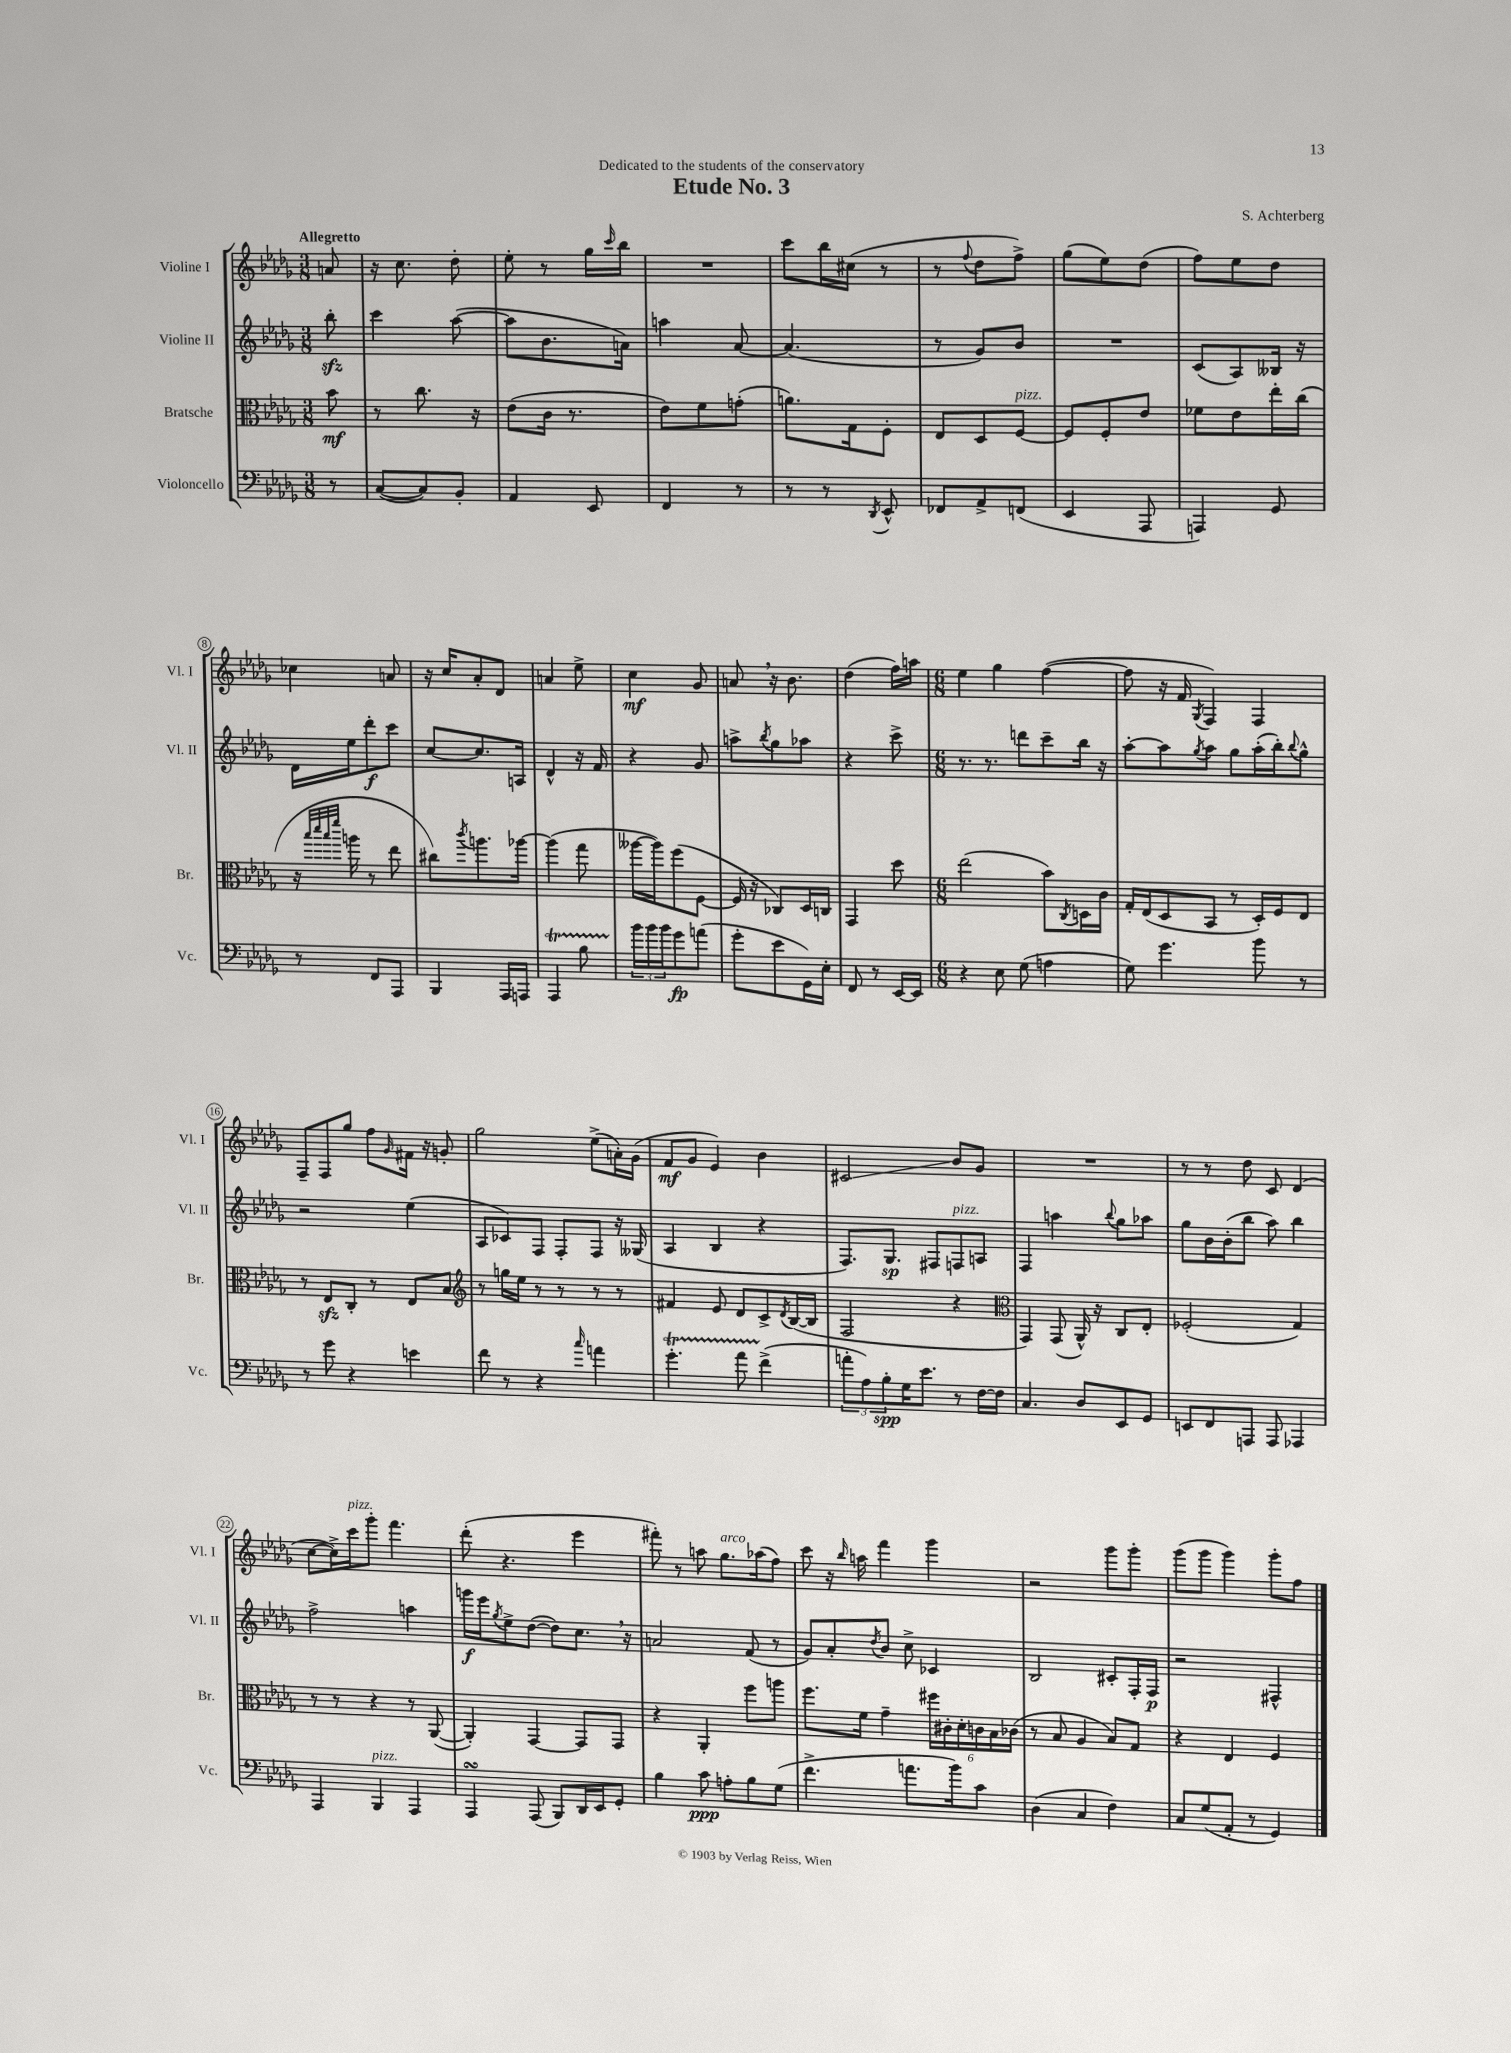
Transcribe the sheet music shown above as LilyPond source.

\header { title = "Etude No. 3" composer = "S. Achterberg" dedication = "Dedicated to the students of the conservatory" }
<<
\new StaffGroup <<
\new Staff = "s0" \with { instrumentName = "Violine I" shortInstrumentName = "Vl. I" } {
    \clef treble \key des \major \numericTimeSignature \time 3/8 \partial 8 \tempo "Allegretto"
    a'8 |
    r16 c''8. des''8-. |
    ees''8-. r8 ges''16 \grace { c'''16 } bes''16 |
    R4. |
    c'''8 bes''16 cis''16( r8 |
    r8 \appoggiatura { f''8 } des''8 f''8->) |
    ges''8( ees''8) des''8( |
    f''8) ees''8 des''8 |
    ces''4 a'8 |
    r16 c''16 aes'8-. des'8 |
    a'4 ees''8-> |
    c''4\mf ges'8 |
    a'8 \breathe r16 bes'8. |
    des''4( f''16) a''16 |
    \numericTimeSignature \time 6/8 ees''4 ges''4 f''4~( |
    f''8 r16 f'16 \acciaccatura { ges8 } f4) f4 |
    f8-- f8 ges''8 f''8 \grace { ges'16 } fis'16 r16 g'8-. |
    ges''2 ees''8->( a'16-.) ges'16( |
    f'8\mf ges'8 ees'4) bes'4 |
    cis'2\glissando bes'8 ges'8 |
    R2. |
    r8 r8 des''8 c'8 des'4( |
    c''8~ c''16->) c'''16^\markup { \italic "pizz." } ges'''8-. f'''4. |
    des'''8-.( r4. ees'''4 |
    fis'''8-.) r8 a''8 ges''8.^\markup { \italic "arco" } aes''16( f''8) |
    c'''8 r16 \grace { bes''16 } a''16 f'''4 ges'''4 |
    r2 ges'''8 ges'''8-. |
    ges'''8( ges'''8 ges'''4) ges'''8-. f''8 \bar "|." |
}
\new Staff = "s1" \with { instrumentName = "Violine II" shortInstrumentName = "Vl. II" } {
    \clef treble \key des \major \numericTimeSignature \time 3/8 \partial 8
    bes''8-.\sfz |
    c'''4 aes''8~( |
    aes''8 bes'8. a'16) |
    a''4 aes'8~ |
    aes'4.( |
    r8 ges'8) bes'8 |
    R4. |
    c'8( aes8) beses16 r16 |
    des'16 ees''16 des'''8-.\f c'''8 |
    c''8~ c''8. a16 |
    des'4-^ r16 f'16 |
    r4 ges'8 |
    a''8-> \acciaccatura { bes''8 } ges''8 aes''8 |
    r4 c'''8-> |
    \numericTimeSignature \time 6/8 r8. r8. d'''8 c'''8-- bes''16 r16 |
    aes''8~-. aes''8 \acciaccatura { ges''8 } aes''8 ges''8 aes''16-.( bes''16-.) \appoggiatura { bes''8 } ges''8-^ |
    r2 ees''4( |
    aes8 ces'8) f8 f8-. f8 r16 geses16( |
    aes4 bes4 r4 |
    f8.) ges8.\sp fis8 f8^\markup { \italic "pizz." } a8 |
    f4 a''4 \appoggiatura { bes''8 } ges''8 aes''8 |
    ges''8 bes'16 bes'16-.( bes''8 aes''8) bes''4 |
    f''2-> a''4 |
    g'''16\f ees'''16 \acciaccatura { ges''8 } ees''8-> des''8~( des''8) c''8. \breathe r16 |
    a'2 f'8( r8 |
    ges'8) aes'8-. \acciaccatura { des''8 } bes'8 c''8-> ces'4 |
    bes2 cis'8-. f16-. f16\p |
    r2 fis4-^ \bar "|." |
}
\new Staff = "s2" \with { instrumentName = "Bratsche" shortInstrumentName = "Br." } {
    \clef alto \key des \major \numericTimeSignature \time 3/8 \partial 8
    bes'8\mf |
    r8 c''8. r16 |
    ees'8( c'16 r8. |
    ees'8) f'8 g'8-.( |
    a'8.) ges16 f8-. |
    ees8 des8 f8~^\markup { \italic "pizz." } |
    f8 f8-. ees'8 |
    fes'8 ees'8 ees''16-. c''16( |
    r16 \grace { bes''32 des'''32 bes''32 f'''32 } a''16 r8 ees''8 |
    cis''8) \acciaccatura { c'''8 } a''8. aes''16~ |
    aes''4( ges''8 |
    aeses''16~ aeses''16) f''8( f8~ |
    f16 r16 ces8) des16 c16 |
    ges,4 des''8 |
    \numericTimeSignature \time 6/8 ees''2( bes'8) \acciaccatura { c8 } d16 c'16 |
    ges16-. ees16( des8 bes,8 r8 des16-.) f16 ees8 |
    r8 ees8\sfz c8-. r8 ees8 bes8 |
    \clef treble r8 g''16 ees''16 r8 r8 r8 r8 |
    fis'4 ees'8 des'8 c'8-> \acciaccatura { des'8 } bes16~( bes16 |
    f2 r4 |
    \clef alto ges,4) ges,8( aes,16-^) r16 c8 ees8-. |
    fes2-.( ges4) |
    r8 r8 r4 r8 aes,8~( |
    aes,4-.) ges,4~ ges,8 ges,8 |
    r4 aes,4-. f''8 a''8 |
    f''8. f'16 ges'4-- \tuplet 6/4 { fis''16 cis'16-. des'16-. c'16 bes16 ces'16( } |
    r8 bes8 aes4 bes8) ges8 |
    r4 ees4 f4 \bar "|." |
}
\new Staff = "s3" \with { instrumentName = "Violoncello" shortInstrumentName = "Vc." } {
    \clef bass \key des \major \numericTimeSignature \time 3/8 \partial 8
    r8 |
    c8~( c8) bes,8-. |
    aes,4 ees,8 |
    f,4 r8 |
    r8 r8 \acciaccatura { des,8 } ees,8-^ |
    fes,8 aes,8-> f,8( |
    ees,4 aes,,8 |
    a,,4) ges,8 |
    r8 f,8 aes,,8 |
    bes,,4 aes,,16 a,,16 |
    aes,,4\startTrillSpan bes8 |
    \tuplet 3/2 { bes'16\stopTrillSpan bes'16 bes'16 } ges'8\fp a'8( |
    ges'8-. ees'8 ges,16) ees16-. |
    f,8 r8 ees,16~ ees,16 |
    \numericTimeSignature \time 6/8 r4 ees8 ges8( a4 |
    ges8) ges'4. bes'8 r8 |
    r8 ges'8 r4 e'4 |
    f'8 r8 r4 \grace { c''16 } a'4 |
    ges'4.-.\startTrillSpan aes'8 f'4->\stopTrillSpan( |
    \tuplet 3/2 { a'8-. aes8) bes8-.\spp } ges16 ees'8. r8 f16~ f16 |
    c4. des8 ees,8 ges,8 |
    e,8 f,8 a,,8 a,,8 aes,,4 |
    aes,,4 bes,,4^\markup { \italic "pizz." } aes,,4 |
    aes,,4\turn aes,,8( bes,,8) des,16 ees,16 ges,8-. |
    bes4 c'8\ppp a8-. bes8 ges8( |
    f'4.-> a'8. bes'16) c'8 |
    des4( c4 f4) |
    c8 ges8( aes,8-. r8 ges,4) \bar "|." |
}
>>
>>
\layout { \context { \Score \override BarNumber.stencil = #(make-stencil-circler 0.1 0.3 ly:text-interface::print) } }
